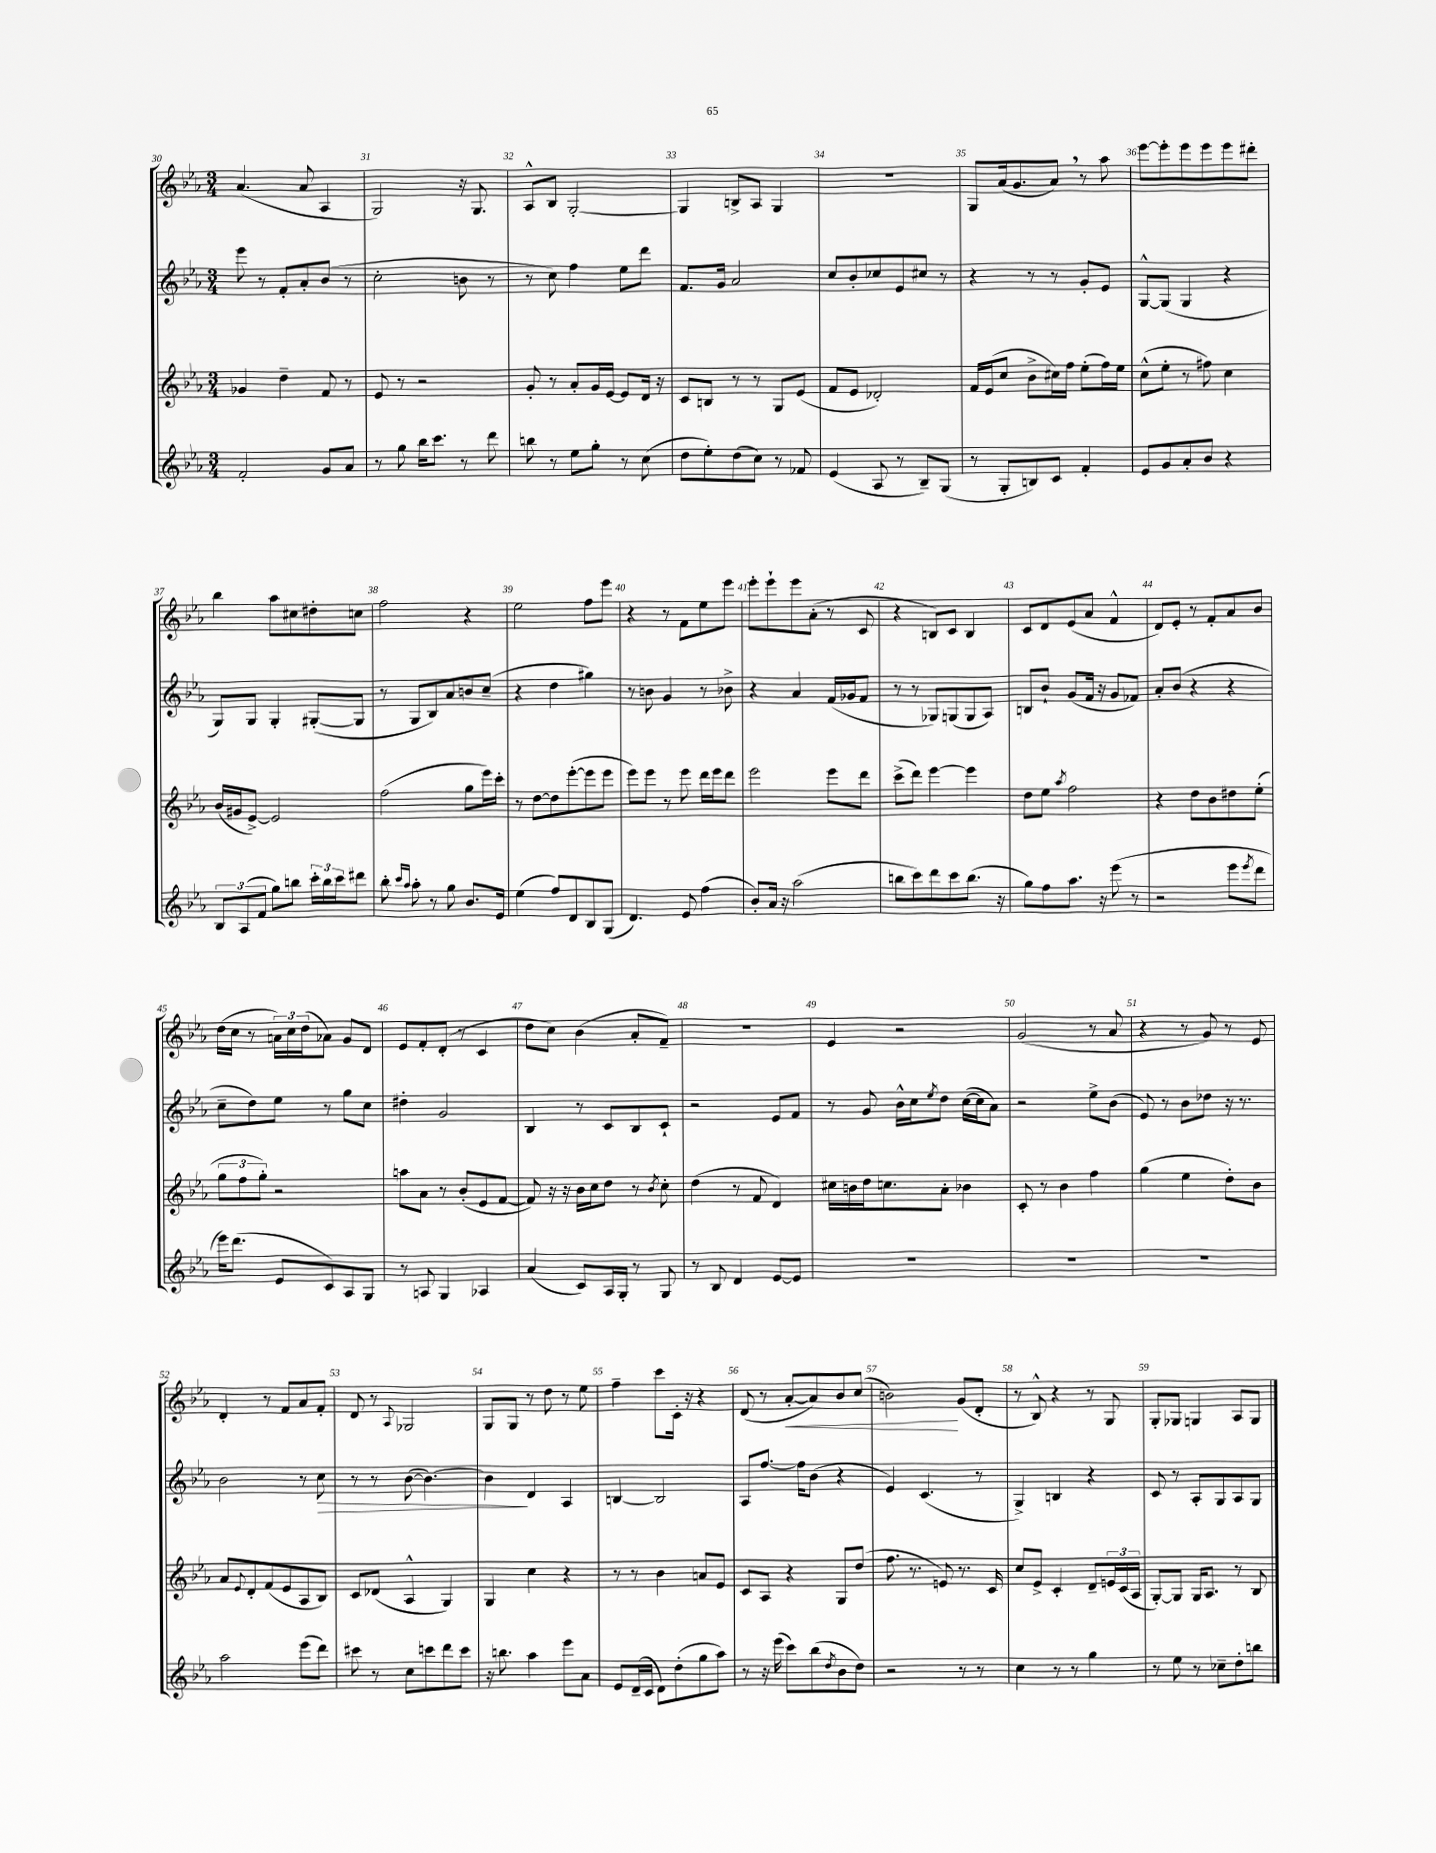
<<
\new StaffGroup <<
\new Staff = "s0" {
    \clef treble \key ees \major \numericTimeSignature \time 3/4
    aes'4.( aes'8 aes4 |
    g2) r16 g8. |
    aes8-^ bes8 g2~-. |
    g4 b8-> aes8 g4 |
    R2. |
    g8 aes'16( g'8. aes'8) \breathe r8 aes''8 |
    ees'''8~ ees'''8-. ees'''8 ees'''8 ees'''8 dis'''8-. |
    bes''4 aes''8 cis''8 dis''8-. c''8 |
    f''2 r4 |
    ees''2 f''8 ees'''8 |
    r4 r8 f'8 ees''8 ees'''8 |
    ees'''8-. ees'''8-! ees'''8 aes'8-.( r8 c'8 |
    r4 b8) c'8 b4 |
    c'8 d'8 ees'8( aes'8 f'4-^ |
    d'8) ees'8-. r8 f'8-. aes'8 bes'8 |
    d''16( c''16 r8 \tuplet 3/2 { a'16) c''16 d''16( } aes'8) g'8 d'8 |
    ees'8 f'8-. d'8-.( r8 c'4 |
    d''8 c''8) bes'4( aes'8-. f'8--) |
    R2. |
    ees'4 r2 |
    g'2( r8 aes'8 |
    r4 r8 g'8) r8 ees'8 |
    d'4-. r8 f'8 aes'8 f'8-. |
    d'8 r8 \appoggiatura { aes8 } ges2 |
    g8 g8 r8 d''8 r8 ees''8 |
    f''4-- c'''8 c'16-. r16 r4 |
    d'8( r8 aes'8~-.\< aes'8) bes'8 c''8( |
    b'2\!) g'8( d'8-. |
    r8 bes8-^) r4 r8 g8 |
    g8-. ges8 g4 aes8 g8 \bar "|." |
}
\new Staff = "s1" {
    \clef treble \key ees \major \numericTimeSignature \time 3/4
    ees'''8 r8 f'8-. aes'8-. bes'8( r8 |
    c''2-. b'8 r8 |
    r8 c''8) f''4 ees''8 d'''8 |
    f'8. g'16 aes'2 |
    c''8 bes'8-. ces''8 ees'8 cis''8 r8 |
    r4 r8 r8 g'8-. ees'8 |
    g8~-^ g8( g4 r4 |
    g8) g8 g4-. gis8~-.( gis8 |
    r8 g8 bes8) aes'8 b'8 c''8--( |
    r4 d''4 gis''4) |
    r8 b'8 g'4 r8 bes'8-> |
    r4 aes'4 f'16( ges'16 f'8 |
    r8 r8 ges8) g8( g8 aes8) |
    b8 bes'8-! g'8( f'16 r16 g'8 fes'8) |
    aes'8-. bes'8( r4 r4 |
    c''8-- d''8) ees''8 r8 g''8 c''8 |
    dis''4-. g'2 |
    bes4 r8 c'8 bes8 c'8-! |
    r2 ees'8 f'8 |
    r8 g'8 bes'16-^ c''16 \acciaccatura { ees''8 } d''8 c''16~( c''16 aes'8) |
    r2 ees''8-> bes'8( |
    ees'8) r8 bes'8 des''8 r16 r8. |
    bes'2 r8 c''8\> |
    r8 r8 bes'8~( bes'4.~) |
    bes'4\! d'4 aes4 |
    b4~ b2 |
    aes8 f''8.~ f''16 bes'8( r4 |
    ees'4) c'4.( r8 |
    g4->) b4 r4 |
    c'8 r8 aes8-. g8 aes8 g8 \bar "|." |
}
\new Staff = "s2" {
    \clef treble \key ees \major \numericTimeSignature \time 3/4
    ges'4 d''4-- f'8 r8 |
    ees'8 r8 r2 |
    g'8-. r8 aes'8-. g'16 ees'16~ ees'8 d'16 r16 |
    c'8 b8 r8 r8 g8 ees'8( |
    f'8 ees'8 des'2-.) |
    f'16 ees'16( c''8 bes'8-> cis''16) f''16 ees''8-.( f''16) ees''16 |
    c''8-^( ees''8-. r8 fis''8) c''4 |
    bes'16( gis'16 ees'8~->) ees'2 |
    f''2( g''8 ees'''16) c'''16-. |
    r8 d''8~ d''8 ees'''8~-.( ees'''8 ees'''8 |
    ees'''8) ees'''8 r8 ees'''8 d'''16 ees'''16 d'''8 |
    ees'''2 ees'''8 d'''8 |
    c'''8->( d'''8) ees'''4~ ees'''4 |
    d''8 ees''8 \acciaccatura { aes''8 } f''2 |
    r4 d''8 bes'8 dis''8 ees''8-.( |
    \tuplet 3/2 { g''8 f''8 g''8-.) } r2 |
    a''8 aes'8 r8 bes'8-.( ees'8 f'8~ |
    f'8) r16 r16 bes'16 c''16 d''8 r8 \acciaccatura { bes'8 } c''8-. |
    d''4( r8 f'8 d'4) |
    cis''16 b'16 d''16 c''8. aes'8-. bes'4 |
    c'8-. r8 bes'4 f''4 |
    g''4( ees''4 d''8-.) bes'8 |
    aes'8 \appoggiatura { ees'8 } d'8-. f'8( ees'8 aes8 bes8) |
    c'8 des'8( aes4-^ g4) |
    g4 c''4 r4 |
    r8 r8 bes'4 a'8 ees'8 |
    c'8 aes8 r4 g8 d''8( |
    f''8. r8. e'8) r8. c'16 |
    c''8 ees'8-> c'4-. d'8-- \tuplet 3/2 { e'16 c'16( aes16 } |
    g8~-.) g8 g16 aes8. r8 bes8 \bar "|." |
}
\new Staff = "s3" {
    \clef treble \key ees \major \numericTimeSignature \time 3/4
    f'2-. g'8 aes'8 |
    r8 g''8 bes''16 c'''8. r8 d'''8 |
    b''8 r8 ees''8 g''8-. r8 c''8( |
    d''8 ees''8-.) d''8( c''8) r8 fes'8 |
    ees'4( aes8 r8 bes8--) g8( |
    r8 g8-. b8) c'8 f'4-. |
    ees'8 g'8 aes'8-. bes'8 r4 |
    \tuplet 3/2 { bes8 aes8( f'8 } g''8) b''8 \tuplet 3/2 { c'''16-. b''16 c'''16 } dis'''8 |
    bes''8-. \grace { c'''16 aes''16 } aes''8-. r8 g''8 bes'8. ees'16 |
    ees''4( f''8) d'8 bes8 g8( |
    d'4.) ees'8 f''4( |
    bes'8-.) aes'16 r16 aes''2( |
    b''8 c'''8) d'''8 c'''8 b''8.( r16 |
    g''8) f''8 aes''8. r16 ees'''8( r8 |
    r2 ees'''8 \acciaccatura { ees'''8 } d'''8 |
    ees'''16) d'''8.( ees'8 c'8) aes8 g8 |
    r8 a8 g4 aes4 |
    aes'4( c'8) aes16 g16-. r8 g8 |
    r8 bes8 d'4 ees'8~ ees'8 |
    R2. |
    R2. |
    R2. |
    aes''2 ees'''8( d'''8) |
    cis'''8 r8 c''8 c'''8 d'''8 c'''8 |
    r16 b''8. aes''4 ees'''8 aes'8 |
    ees'8 d'16--( c'16 d'8) d''8-.( g''8 aes''8) |
    r8 r16 ees'''16( c'''8) bes''8( \acciaccatura { d''8 } bes'8 d''8) |
    r2 r8 r8 |
    c''4 r8 r8 g''4 |
    r8 ees''8 r8 ces''8-- d''8-. b''8 \bar "|." |
}
>>
>>
\layout { \context { \Score currentBarNumber = #30 \override BarNumber.break-visibility = ##(#f #t #t) barNumberVisibility = #all-bar-numbers-visible } }
